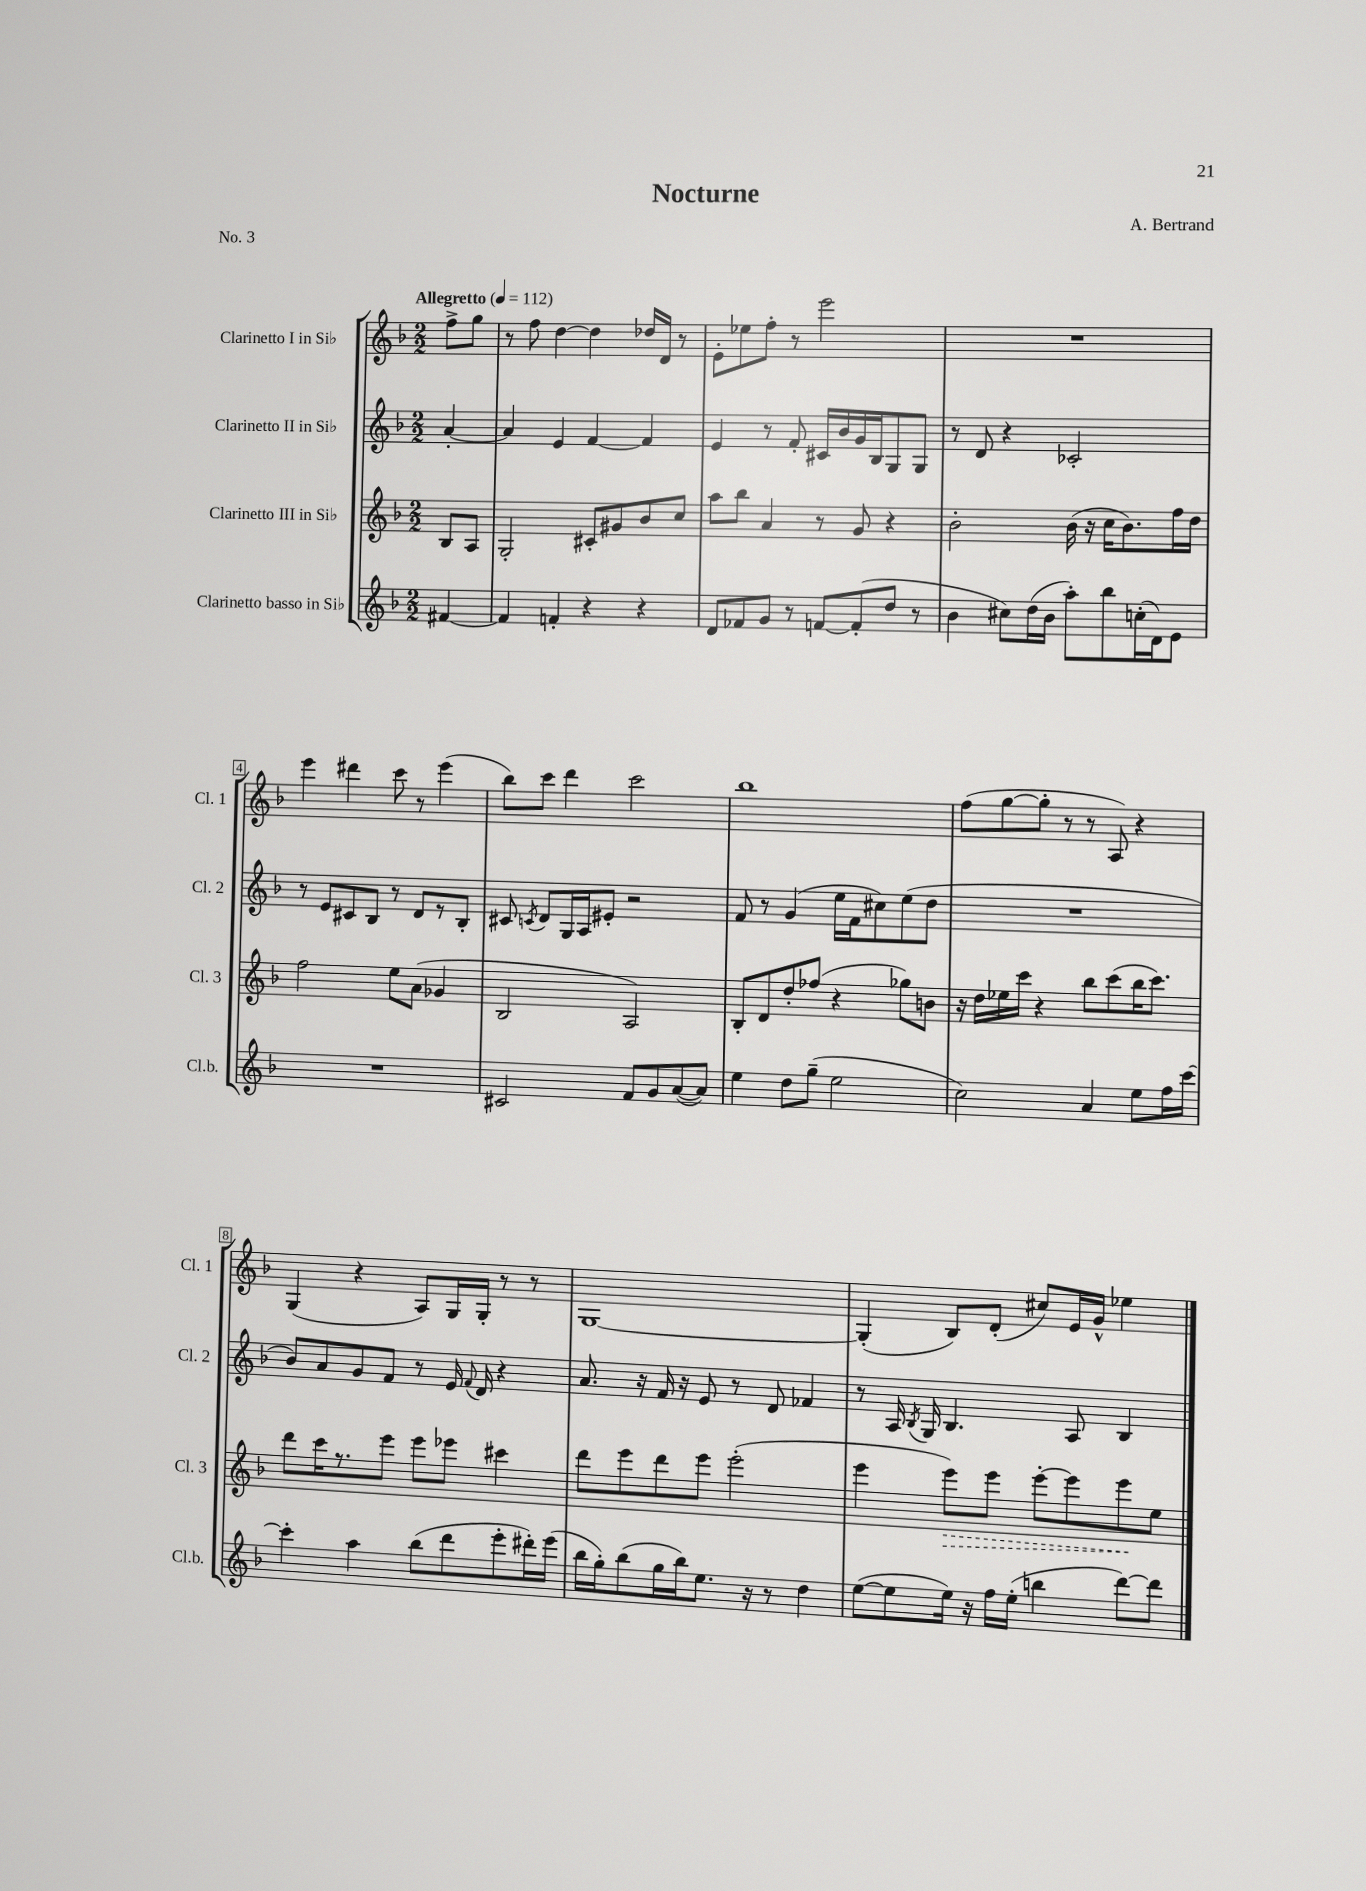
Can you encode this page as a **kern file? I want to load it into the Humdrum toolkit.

**kern	**kern	**dynam	**kern	**kern
*part4	*part3	*part3	*part2	*part1
*staff4	*staff3	*staff3	*staff2	*staff1
*I"Clarinetto basso in Si♭	*I"Clarinetto III in Si♭	*	*I"Clarinetto II in Si♭	*I"Clarinetto I in Si♭
*I'Cl.b.	*I'Cl. 3	*	*I'Cl. 2	*I'Cl. 1
*clefG2	*clefG2	*	*clefG2	*clefG2
*k[b-]	*k[b-]	*	*k[b-]	*k[b-]
*M2/2	*M2/2	*	*M2/2	*M2/2
*MM112	*MM112	*	*MM112	*MM112
=	=	=	=	=
!	!	!	!	!LO:TX:a:B:t=Allegretto
[4f#X/	8B-/L	.	[4a'/	8ff^\L
.	8A/J	.	.	8gg\J
=1	=1	=1	=1	=1
4f#/]	2G'/	.	4a/]	8r
.	.	.	.	8ff\
4fn'/	.	.	4e/	[4dd\
4r	8c#X'/L	.	[4f/	4dd\]
.	8g#X/	.	.	.
4r	8b-/	.	4f/]	16dd-X/LL
.	.	.	.	16d/JJ
.	8cc/J	.	.	8r
=2	=2	=2	=2	=2
8d/L	8aa\L	.	4e/	8e'\L
8f-X/	8bb-\J	.	.	8ee-X\
8g/J	4a/	.	8r	8ff'\J
8r	.	.	8f'/	8r
[8fn/L	8r	.	16c#X/LL	2eee\
.	.	.	16b-/	.
(8f'/]	8g/	.	16g/	.
.	.	.	16B-/J	.
8dd/J	4r	.	8G/	.
8r	.	.	8G/J	.
=3	=3	=3	=3	=3
4b-\	2b-'\	.	8r	1r
.	.	.	8d/	.
8cc#X\L)	.	.	4r	.
(16dd\L	.	.	.	.
16b-\JJ	.	.	.	.
8aa'\L)	(16b-\	.	2c-X'/	.
.	16r	.	.	.
8bb-\	16cc\KL	.	.	.
.	8.b-\)	.	.	.
(16ccn'\L	.	.	.	.
16d\J)	.	.	.	.
8e\J	16ff\L	.	.	.
.	16dd\JJ	.	.	.
!!LO:LB:g=z
=4	=4	=4	=4	=4
1r	2ff\	.	8r	4eee\
.	.	.	8e/L	.
.	.	.	8c#X/	4ddd#X\
.	.	.	8B-/J	.
.	8ee\L	.	8r	8ccc\
.	(8a\J	.	8d/L	8r
.	4g-X/	.	8r	(4eee\
.	.	.	8B-'/J	.
=5	=5	=5	=5	=5
2c#X/	2B-/	.	8c#X/	8bb-\L)
.	.	.	8qcn/	.
.	.	.	8d/L	8ccc\J
.	.	.	16G/L	4ddd\
.	.	.	16A/J	.
.	.	.	8e#X'/J	.
8f/L	2A/)	.	2r	2ccc\
8g/	.	.	.	.
([8a/	.	.	.	.
8a/J])	.	.	.	.
=6	=6	=6	=6	=6
4ee\	8B-'/L	.	8f/	1bb-
.	8d/	.	8r	.
8dd\L	8dd'/	.	(4g/	.
(8gg~\J	(8ff-X/J	.	.	.
2ee\	4r	.	16ee\LL	.
.	.	.	16f\J	.
.	.	.	8cc#X\)	.
.	8gg-X\L)	.	(8ee\	.
.	8bn\J	.	8dd\J	.
=7	=7	=7	=7	=7
2cc\)	16r	.	1r	(8ff\L
.	16dd\LL	.	.	.
.	16ee-X\	.	.	[8gg\
.	16ccc\JJ	.	.	.
.	4r	.	.	8gg'\J]
.	.	.	.	8r
4a/	8bb-\L	.	.	8r
.	(8ccc\	.	.	8A/)
8ee\L	16bb-\K	.	.	4r
.	8.ccc\J)	.	.	.
16ff\L	.	.	.	.
[16ccc\JJ	.	.	.	.
!!LO:LB:g=z
=8	=8	=8	=8	=8
4ccc'\]	8ddd\L	.	8b-/L)	(4G/
.	16ccc\K	.	8a/	.
.	8.r	.	.	.
4aa\	.	.	8g/	4r
.	8eee\J	.	8f/J	.
(8bb-\L	8eee\L	.	8r	8A/L)
8ddd\	8eee-X\J	.	16e/	16G/L
.	.	.	8qqf/	.
.	.	.	16d/	16G'/JJ
8eee'\	4ccc#X\	.	4r	8r
16ddd#X'\L)	.	.	.	8r
(16eee\JJ	.	.	.	.
=9	=9	=9	=9	=9
16bb-\LL	8ddd\L	.	8.a/	[1G
16gg'\J)	.	.	.	.
(8bb-\	8eee\	.	.	.
.	.	.	16r	.
16gg\L	8ddd\	.	16f/	.
16bb-\J)	.	.	16r	.
8.ee\J	8eee\J	.	8e/	.
.	(2eee'\	.	8r	.
16r	.	.	.	.
8r	.	.	8d/	.
4dd\	.	.	4f-X/	.
=10	=10	=10	=10	=10
([8ee\L	4eee\	.	8r	(4G'/]
8ee\]	.	.	16A/	.
.	.	.	8qB-/	.
.	.	.	16G/	.
!	!	!LO:HP:b	!	!
16ee\Jk)	8eee\L)	>	4.B-/	8B-/L)
16r	.	.	.	.
16ff\LL	8eee\J	.	.	(8d'/J
(16ee'\JJ	.	.	.	.
4bbn\	[8eee'\L	.	.	8cc#X/L)
.	8eee\]	.	8A/	16e/L
.	.	.	.	16g^^/JJ
[8ddd\L)	8eee\	.	4B-/	4ee-X\
8ddd\J]	8ee\J	]	.	.
==	==	==	==	==
*-	*-	*-	*-	*-
